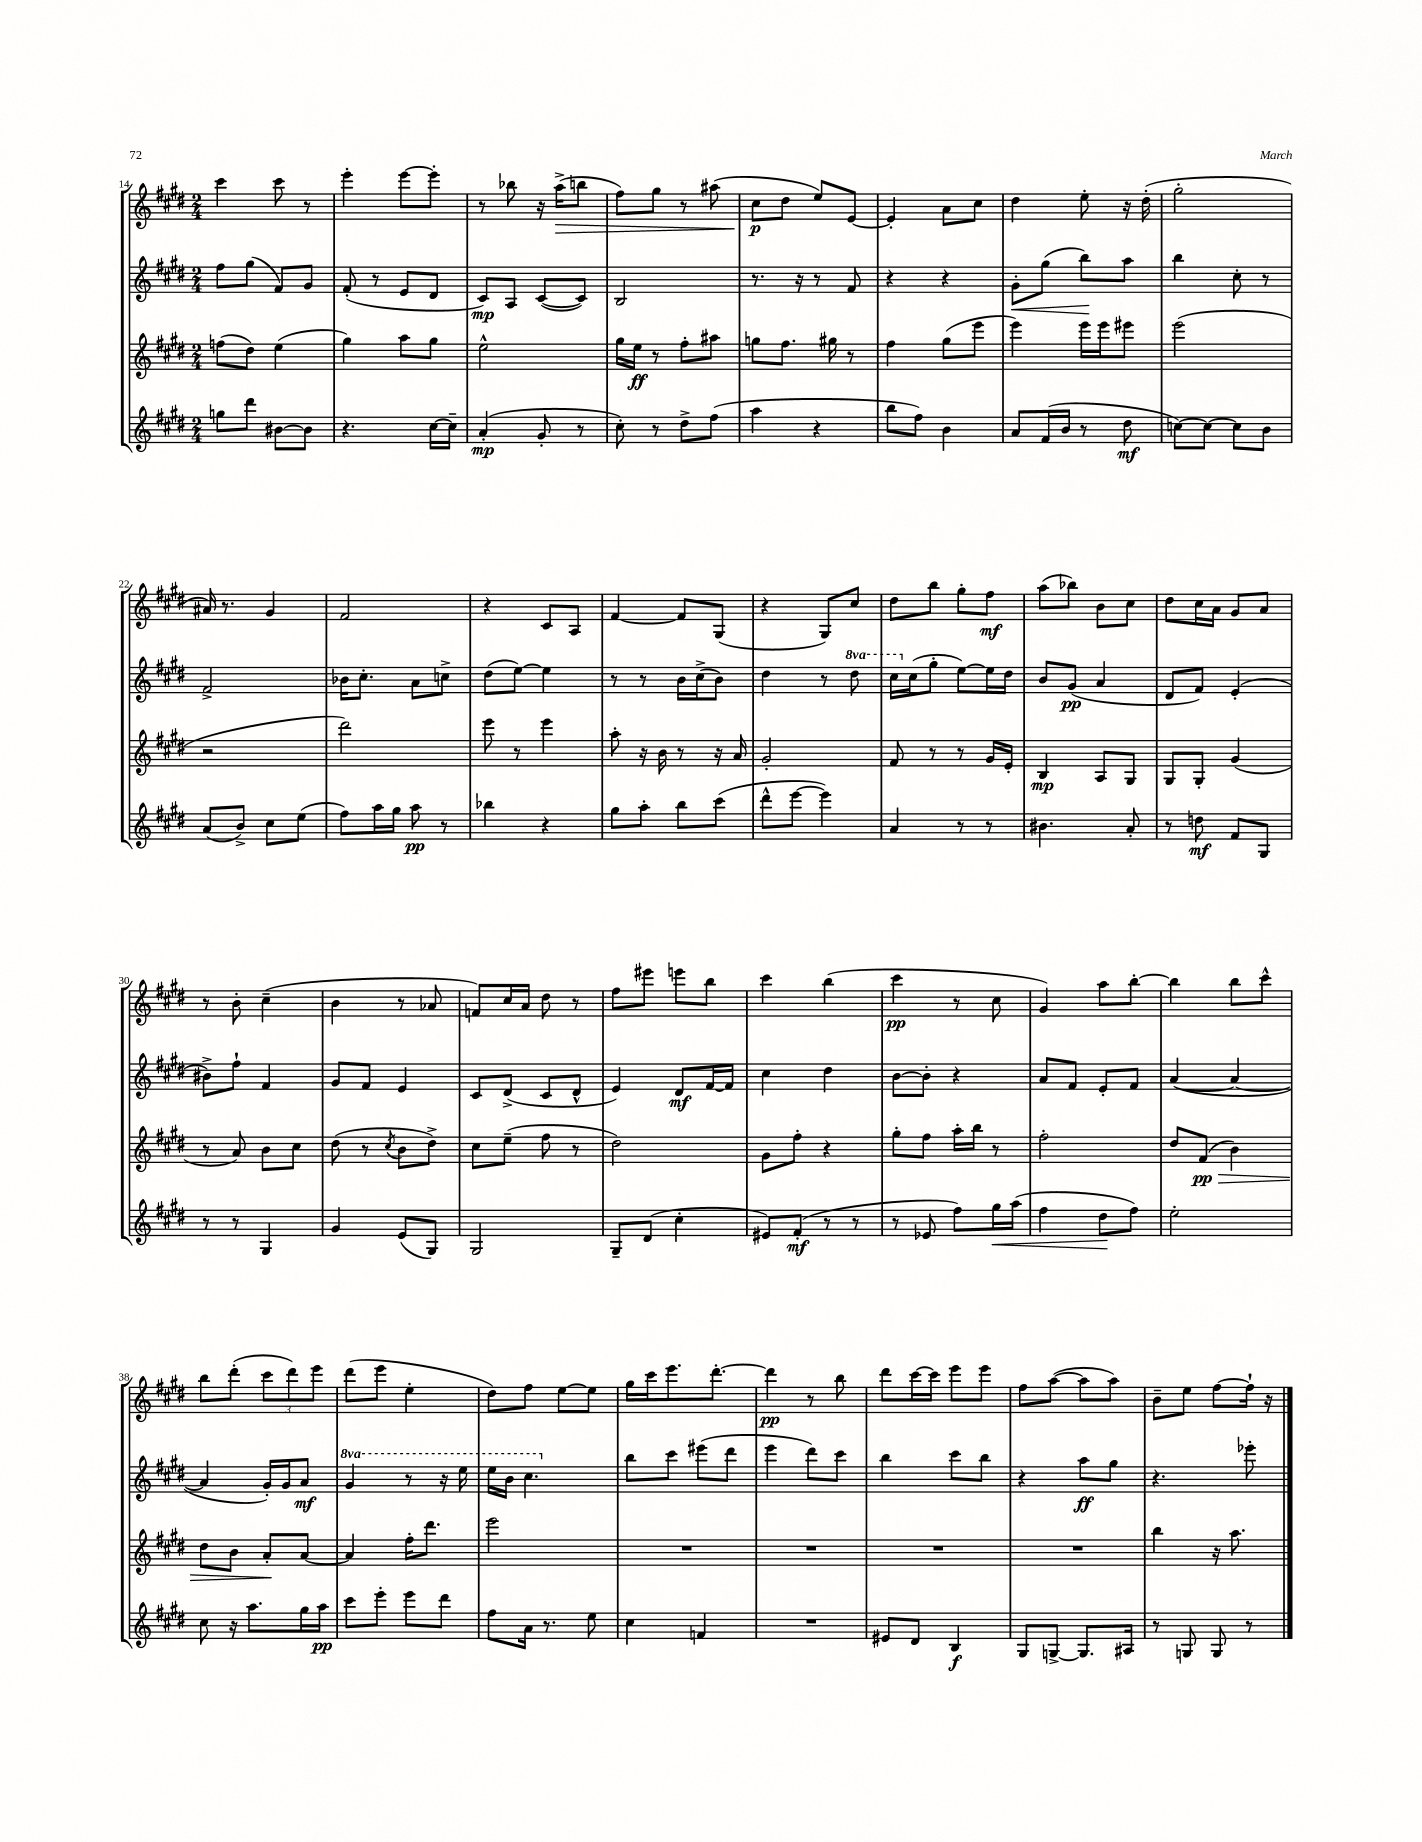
<<
\new StaffGroup <<
\new Staff = "s0" {
    \clef treble \key e \major \numericTimeSignature \time 2/4
    cis'''4 cis'''8 r8 |
    e'''4-. e'''8~ e'''8-. |
    r8 bes''8 r16 a''16->\>( b''8 |
    fis''8) gis''8 r8 ais''8( |
    cis''8\p\! dis''8 e''8) e'8~ |
    e'4-. a'8 cis''8 |
    dis''4 e''8-. r16 dis''16-.( |
    gis''2-. |
    ais'16) r8. gis'4 |
    fis'2 |
    r4 cis'8 a8 |
    fis'4~ fis'8 gis8( |
    r4 gis8) cis''8 |
    dis''8 b''8 gis''8-. fis''8\mf |
    a''8( bes''8) b'8 cis''8 |
    dis''8 cis''16 a'16 gis'8 a'8 |
    r8 b'8-. cis''4--( |
    b'4 r8 aes'8 |
    f'8) cis''16 a'16 dis''8 r8 |
    fis''8 eis'''8 e'''8 b''8 |
    cis'''4 b''4( |
    cis'''4\pp r8 cis''8 |
    gis'4) a''8 b''8~-. |
    b''4 b''8 cis'''8-^ |
    b''8 dis'''8-.( \tuplet 3/2 { cis'''8 dis'''8) e'''8 } |
    dis'''8( e'''8 e''4-. |
    dis''8) fis''8 e''8~ e''8 |
    gis''16 cis'''16 e'''8. dis'''8.~-. |
    dis'''4\pp r8 b''8 |
    dis'''8 cis'''16~ cis'''16 e'''8 e'''8 |
    fis''8 a''8~( a''8 a''8) |
    b'8-- e''8 fis''8~ fis''16-! r16 \bar "|." |
}
\new Staff = "s1" {
    \clef treble \key e \major \numericTimeSignature \time 2/4 \set Staff.ottavationMarkups = #ottavation-simple-ordinals
    fis''8 gis''8( fis'8) gis'8 |
    fis'8-.( r8 e'8 dis'8 |
    cis'8\mp) a8 cis'8~( cis'8) |
    b2 |
    r8. r16 r8 fis'8 |
    r4 r4 |
    gis'8-.\< gis''8( b''8\!) a''8 |
    b''4 cis''8-. r8 |
    fis'2-> |
    bes'16 cis''8.-. a'8 c''8-> |
    dis''8( e''8~) e''4 |
    r8 r8 b'16 cis''16->( b'8) |
    dis''4 r8 \ottava #1 dis'''8 |
    cis'''16 \ottava #0 cis''16( gis''8-. e''8~) e''16 dis''16 |
    b'8 gis'8\pp( a'4 |
    dis'8 fis'8) e'4-.( |
    bis'8->) fis''8-! fis'4 |
    gis'8 fis'8 e'4 |
    cis'8 dis'8->( cis'8 dis'8-^ |
    e'4) dis'8\mf fis'16~ fis'16 |
    cis''4 dis''4 |
    b'8~ b'8-. r4 |
    a'8 fis'8 e'8-. fis'8 |
    a'4~( a'4~ |
    a'4 gis'16-.) gis'16 a'8\mf |
    \ottava #1 gis''4 r8 r16 e'''16 |
    e'''16 b''16 cis'''4. \ottava #0 |
    b''8 cis'''8 eis'''8( dis'''8 |
    e'''4 dis'''8) cis'''8 |
    b''4 cis'''8 b''8 |
    r4 a''8\ff gis''8 |
    r4. ees'''8-. \bar "|." |
}
\new Staff = "s2" {
    \clef treble \key e \major \numericTimeSignature \time 2/4
    f''8( dis''8) e''4( |
    gis''4) a''8 gis''8 |
    e''2-^ |
    gis''16 e''16\ff r8 fis''8-. ais''8 |
    g''8 fis''8. gis''16 r8 |
    fis''4 gis''8( e'''8 |
    e'''4) e'''16 e'''16 eis'''8 |
    e'''2( |
    r2 |
    dis'''2) |
    e'''8 r8 e'''4 |
    a''8-. r16 b'16 r8 r16 a'16 |
    gis'2-. |
    fis'8 r8 r8 gis'16 e'16-. |
    b4\mp a8 gis8 |
    gis8 gis8-. gis'4( |
    r8 a'8) b'8 cis''8 |
    dis''8( r8 \acciaccatura { cis''8 } b'8 dis''8->) |
    cis''8 e''8--( fis''8 r8 |
    dis''2) |
    gis'8 fis''8-. r4 |
    gis''8-. fis''8 a''16-. b''16 r8 |
    fis''2-. |
    dis''8 fis'8\pp\>( b'4) |
    dis''8 b'8 a'8-.\! a'8~ |
    a'4 fis''16-. dis'''8. |
    e'''2 |
    R2 |
    R2 |
    R2 |
    R2 |
    b''4 r16 a''8. \bar "|." |
}
\new Staff = "s3" {
    \clef treble \key e \major \numericTimeSignature \time 2/4
    g''8 dis'''8 bis'8~ bis'8 |
    r4. cis''16~ cis''16-- |
    a'4-.\mp( gis'8-. r8 |
    cis''8-.) r8 dis''8-> fis''8( |
    a''4 r4 |
    b''8 fis''8) b'4 |
    a'8 fis'16( b'16 r8 dis''8\mf |
    c''8~) c''8~ c''8 b'8 |
    a'8( b'8->) cis''8 e''8( |
    fis''8) a''16 gis''16 a''8\pp r8 |
    bes''4 r4 |
    gis''8 a''8-. b''8 cis'''8( |
    dis'''8-^ e'''8~ e'''4) |
    a'4 r8 r8 |
    bis'4. a'8-. |
    r8 d''8\mf fis'8 gis8 |
    r8 r8 gis4 |
    gis'4 e'8( gis8) |
    gis2 |
    gis8-- dis'8( cis''4-. |
    eis'8) fis'8-.\mf( r8 r8 |
    r8 ees'8 fis''8) gis''16\< a''16( |
    fis''4 dis''8\! fis''8) |
    e''2-. |
    cis''8 r16 a''8. gis''16 a''16\pp |
    cis'''8 e'''8-. e'''8 dis'''8 |
    fis''8 a'16 r8. e''8 |
    cis''4 f'4 |
    R2 |
    eis'8 dis'8 b4\f |
    gis8 g8~-> g8. ais16 |
    r8 g8 g8 r8 \bar "|." |
}
>>
>>
\layout { \context { \Score currentBarNumber = #14 } }
